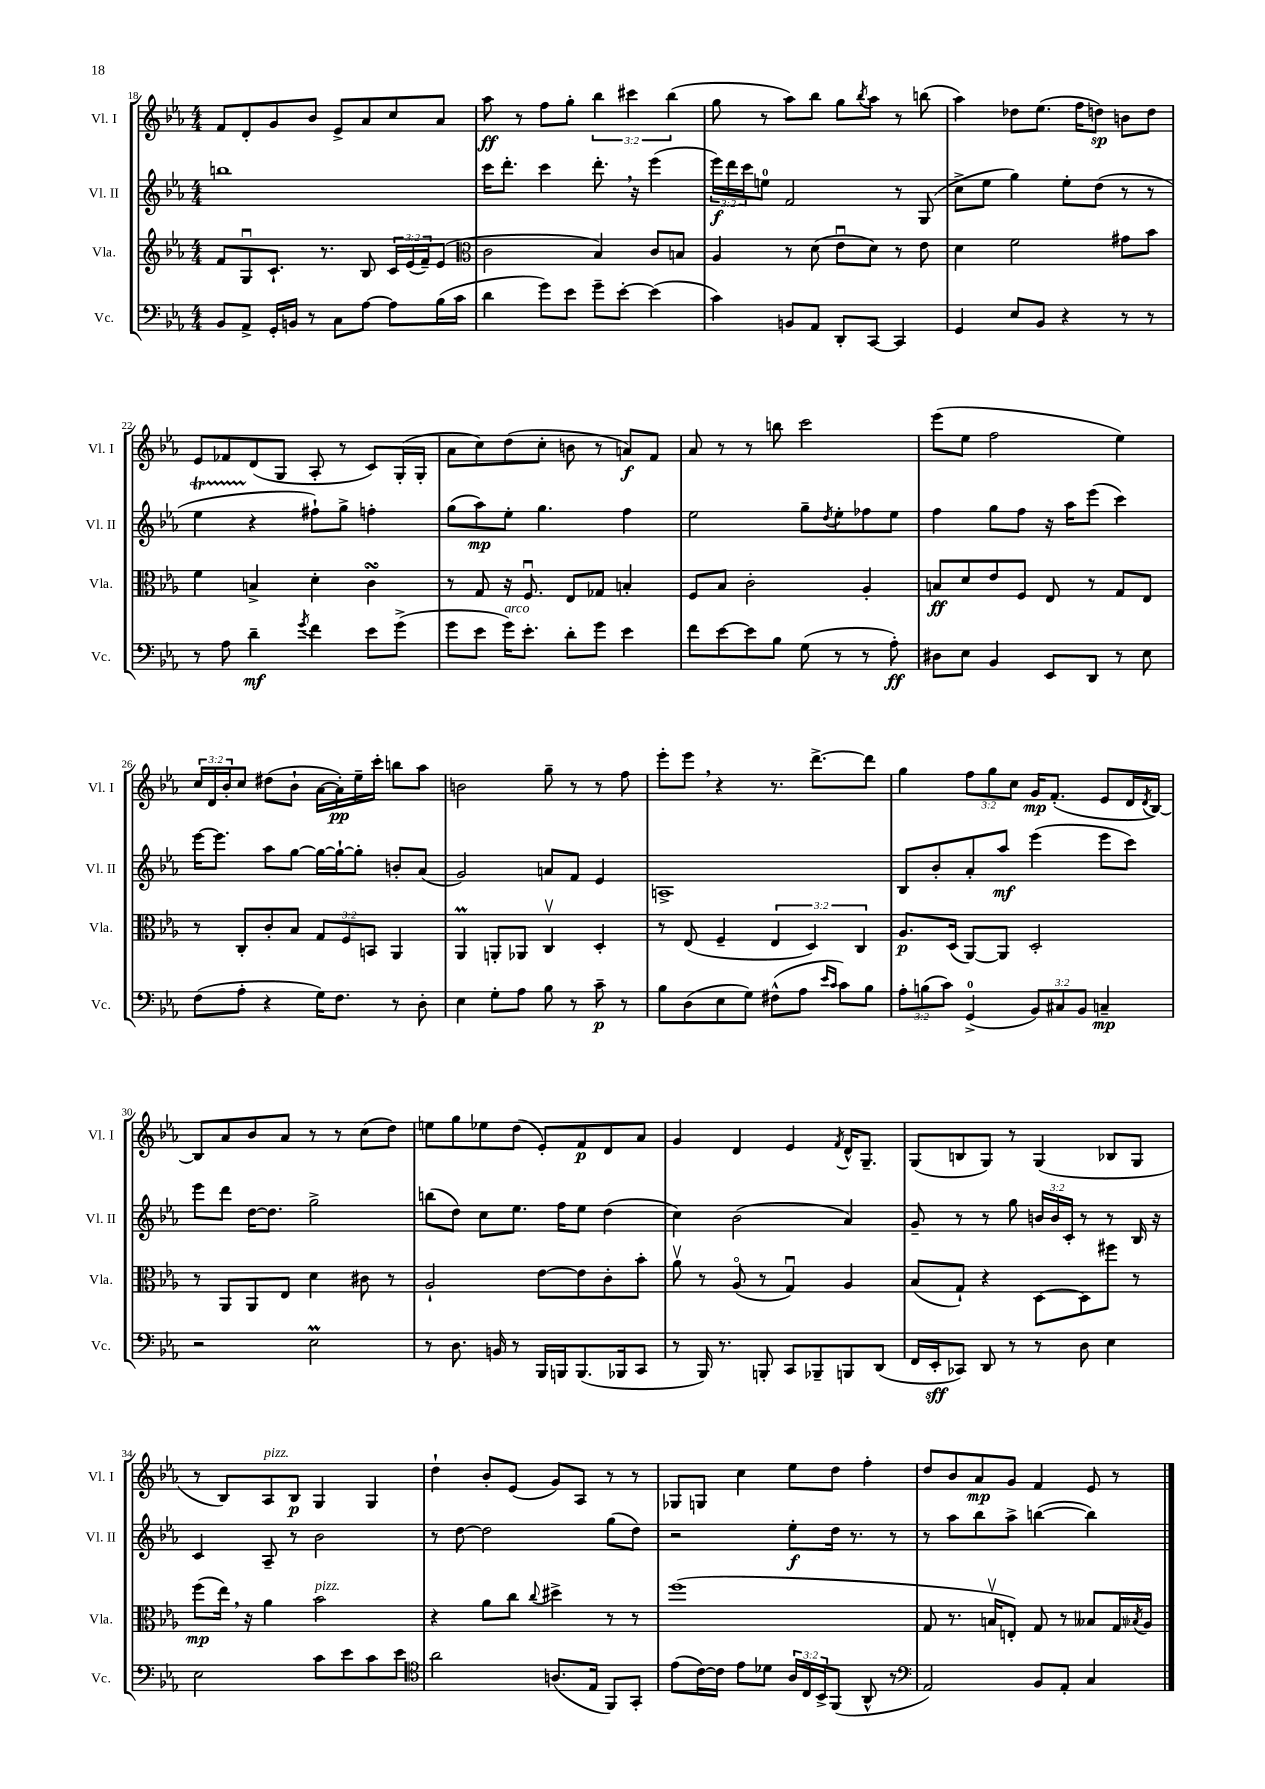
<<
\new StaffGroup <<
\new Staff = "s0" \with { instrumentName = "Vl. I" shortInstrumentName = "Vl. I" } {
    \clef treble \key ees \major \numericTimeSignature \time 4/4 \override Staff.TupletNumber.text = #tuplet-number::calc-fraction-text
    f'8 d'8-. g'8 bes'8 ees'8-> aes'8 c''8 aes'8 |
    aes''8\ff r8 f''8 g''8-. \tuplet 3/2 { bes''4 cis'''4 bes''4( } |
    g''8 r8 aes''8) bes''8 g''8 \acciaccatura { bes''8 } aes''8 r8 b''8( |
    aes''4) des''8 ees''8.( f''16 d''8\sp) b'8 d''8 |
    ees'8 fes'8 d'8( g8 aes8-. r8 c'8) g16-.( g16-. |
    aes'8 c''8) d''8( c''8-. b'8 r8 a'8\f) f'8 |
    aes'8 r8 r8 b''8 c'''2 |
    ees'''8( ees''8 f''2 ees''4) |
    \tuplet 3/2 { c''16 d'16 bes'16-. } c''8 dis''8( bes'8-! aes'16~ aes'16-.\pp) ees''16-- c'''16-. b''8 aes''8 |
    b'2 g''8-- r8 r8 f''8 |
    ees'''8-. ees'''8 \breathe r4 r8. d'''8.~-> d'''8 |
    g''4 \tuplet 3/2 { f''8 g''8 c''8 } g'16\mp f'8.-.( ees'8 d'16 \acciaccatura { d'8 } bes16~) |
    bes8 aes'8 bes'8 aes'8 r8 r8 c''8( d''8) |
    e''8 g''8 ees''8 d''8( ees'8-.) f'8\p d'8 aes'8 |
    g'4 d'4 ees'4 \acciaccatura { f'8 } d'16-^ g8.-- |
    g8( b8 g8) r8 g4( bes8 g8 |
    r8 bes8) aes8^\markup { \italic "pizz." } bes8\p g4 g4 |
    d''4-! bes'8-. ees'8( g'8) aes8 r8 r8 |
    ges8 g8 c''4 ees''8 d''8 f''4-. |
    d''8 bes'8 aes'8\mp g'8 f'4 ees'8 r8 \bar "|." |
}
\new Staff = "s1" \with { instrumentName = "Vl. II" shortInstrumentName = "Vl. II" } {
    \clef treble \key ees \major \numericTimeSignature \time 4/4 \override Staff.TupletNumber.text = #tuplet-number::calc-fraction-text
    b''1 |
    c'''16 d'''8.-. c'''4 d'''8.-. \breathe r16 ees'''4( |
    \tuplet 3/2 { ees'''16\f) d'''16 c'''16 } e''8-0 f'2 r8 g8( |
    c''8-> ees''8 g''4) ees''8-. d''8( r8 r8 |
    ees''4\startTrillSpan r4\stopTrillSpan fis''8-!) g''8-> f''4-. |
    g''8( aes''8\mp) ees''8-. g''4. f''4 |
    ees''2 g''8-- \acciaccatura { d''8 } ees''8-. fes''8 ees''8 |
    f''4 g''8 f''8 r16 aes''16 ees'''8( c'''4) |
    ees'''16~ ees'''8. aes''8 g''8~ g''16~ g''16~-! g''8-. b'8-. aes'8( |
    g'2) a'8 f'8 ees'4 |
    a1-> |
    bes8 bes'8-. aes'8-. aes''8\mf ees'''4( ees'''8 c'''8) |
    ees'''8 d'''8 d''16~ d''8. g''2-> |
    b''8( d''8) c''8 ees''8. f''16 ees''8 d''4( |
    c''4) bes'2( aes'4) |
    g'8-- r8 r8 g''8 \tuplet 3/2 { b'16 b'16 c'16-. } r8 r8 bes16 r16 |
    c'4 aes8-- r8 bes'2 |
    r8 d''8~ d''2 g''8( d''8) |
    r2 ees''8-.\f d''16 r8. r8 |
    r8 aes''8 bes''8 aes''8-> b''4~( b''4) \bar "|." |
}
\new Staff = "s2" \with { instrumentName = "Vla." shortInstrumentName = "Vla." } {
    \clef treble \key ees \major \numericTimeSignature \time 4/4 \override Staff.TupletNumber.text = #tuplet-number::calc-fraction-text
    f'8 g8\downbow c'8.-! r8. bes8 \tuplet 3/2 { c'16 ees'16( f'16--) } ees'8( |
    \clef alto c'2 bes4) c'8 b8 |
    aes4 r8 d'8( ees'8\downbow d'8) r8 ees'8 |
    d'4 f'2 gis'8 bes'8 |
    f'4 b4-> d'4-. c'4\turn |
    r8 g8 r16 f8.\downbow ees8 ges8 b4-. |
    f8 bes8 c'2-. aes4-. |
    b8\ff d'8 ees'8 f8 ees8 r8 g8 ees8 |
    r8 c8-. c'8-. bes8 \tuplet 3/2 { g8 f8 b,8 } aes,4 |
    aes,4\prall a,8-. aes,8 c4\upbow d4-. |
    r8 ees8( f4-- \tuplet 3/2 { ees4 d4) c4 } |
    aes8.\p d16( aes,8~) aes,8 d2-. |
    r8 aes,8 aes,8 ees8 d'4 cis'8 r8 |
    aes2-! ees'8~ ees'8 c'8-. bes'8-. |
    aes'8\upbow r8 aes8\flageolet( r8 g4\downbow) aes4 |
    bes8( g8-!) r4 d8~ d8 fis''8 r8 |
    f''8\mp( ees''16) \breathe r16 aes'4 bes'2^\markup { \italic "pizz." } |
    r4 aes'8 c''8 \appoggiatura { c''8 } dis''4-> r8 r8 |
    f''1( |
    g8 r8. b16\upbow e8-.) g8 r8 beses8 g16 \acciaccatura { bes8 } aes16 \bar "|." |
}
\new Staff = "s3" \with { instrumentName = "Vc." shortInstrumentName = "Vc." } {
    \clef bass \key ees \major \numericTimeSignature \time 4/4 \override Staff.TupletNumber.text = #tuplet-number::calc-fraction-text
    bes,8 aes,8-> g,16-. b,16 r8 c8 aes8~ aes8 bes16( c'16 |
    d'4 g'8) ees'8 g'8-- ees'8~-. ees'4( |
    c'4) b,8 aes,8 d,8-. c,8~ c,4 |
    g,4 ees8 bes,8 r4 r8 r8 |
    r8 aes8 d'4--\mf \acciaccatura { g'8 } f'4 ees'8 g'8->( |
    g'8 ees'8 g'16^\markup { \italic "arco" }) ees'8.-. d'8-. g'8 ees'4 |
    f'8 ees'8~ ees'8 bes8 g8( r8 r8 aes8-.\ff) |
    dis8 ees8 bes,4 ees,8 d,8 r8 ees8 |
    f8( aes8-. r4 g16) f8. r8 d8-. |
    ees4 g8-. aes8 bes8 r8 c'8--\p r8 |
    bes8 d8( ees8 g8) fis8-^( aes8 \grace { ees'16 c'16 } c'8) bes8 |
    \tuplet 3/2 { aes8-. b8( c'8) } g,4-0->( \tuplet 3/2 { bes,8) cis8 bes,8 } c4--\mp |
    r2 ees2\prall |
    r8 d8. b,16 r8 bes,,16 b,,16 b,,8.( bes,,16 c,8 |
    r8 bes,,16) r8. b,,8-. c,8 bes,,8-- b,,8 d,8( |
    f,16 ees,16-.\sff ces,8) d,8 r8 r8 d8 ees4 |
    ees2 c'8 ees'8 c'8 ees'8 |
    \clef tenor aes'2 a8.( ees16 f,8) g,8-. |
    ees'8( c'16~) c'16 ees'8 des'8 \tuplet 3/2 { aes16 c16 bes,16-> } f,8( aes,8-^ r8 |
    \clef bass aes,2) bes,8 aes,8-. c4 \bar "|." |
}
>>
>>
\layout { \context { \Score currentBarNumber = #18 } }
